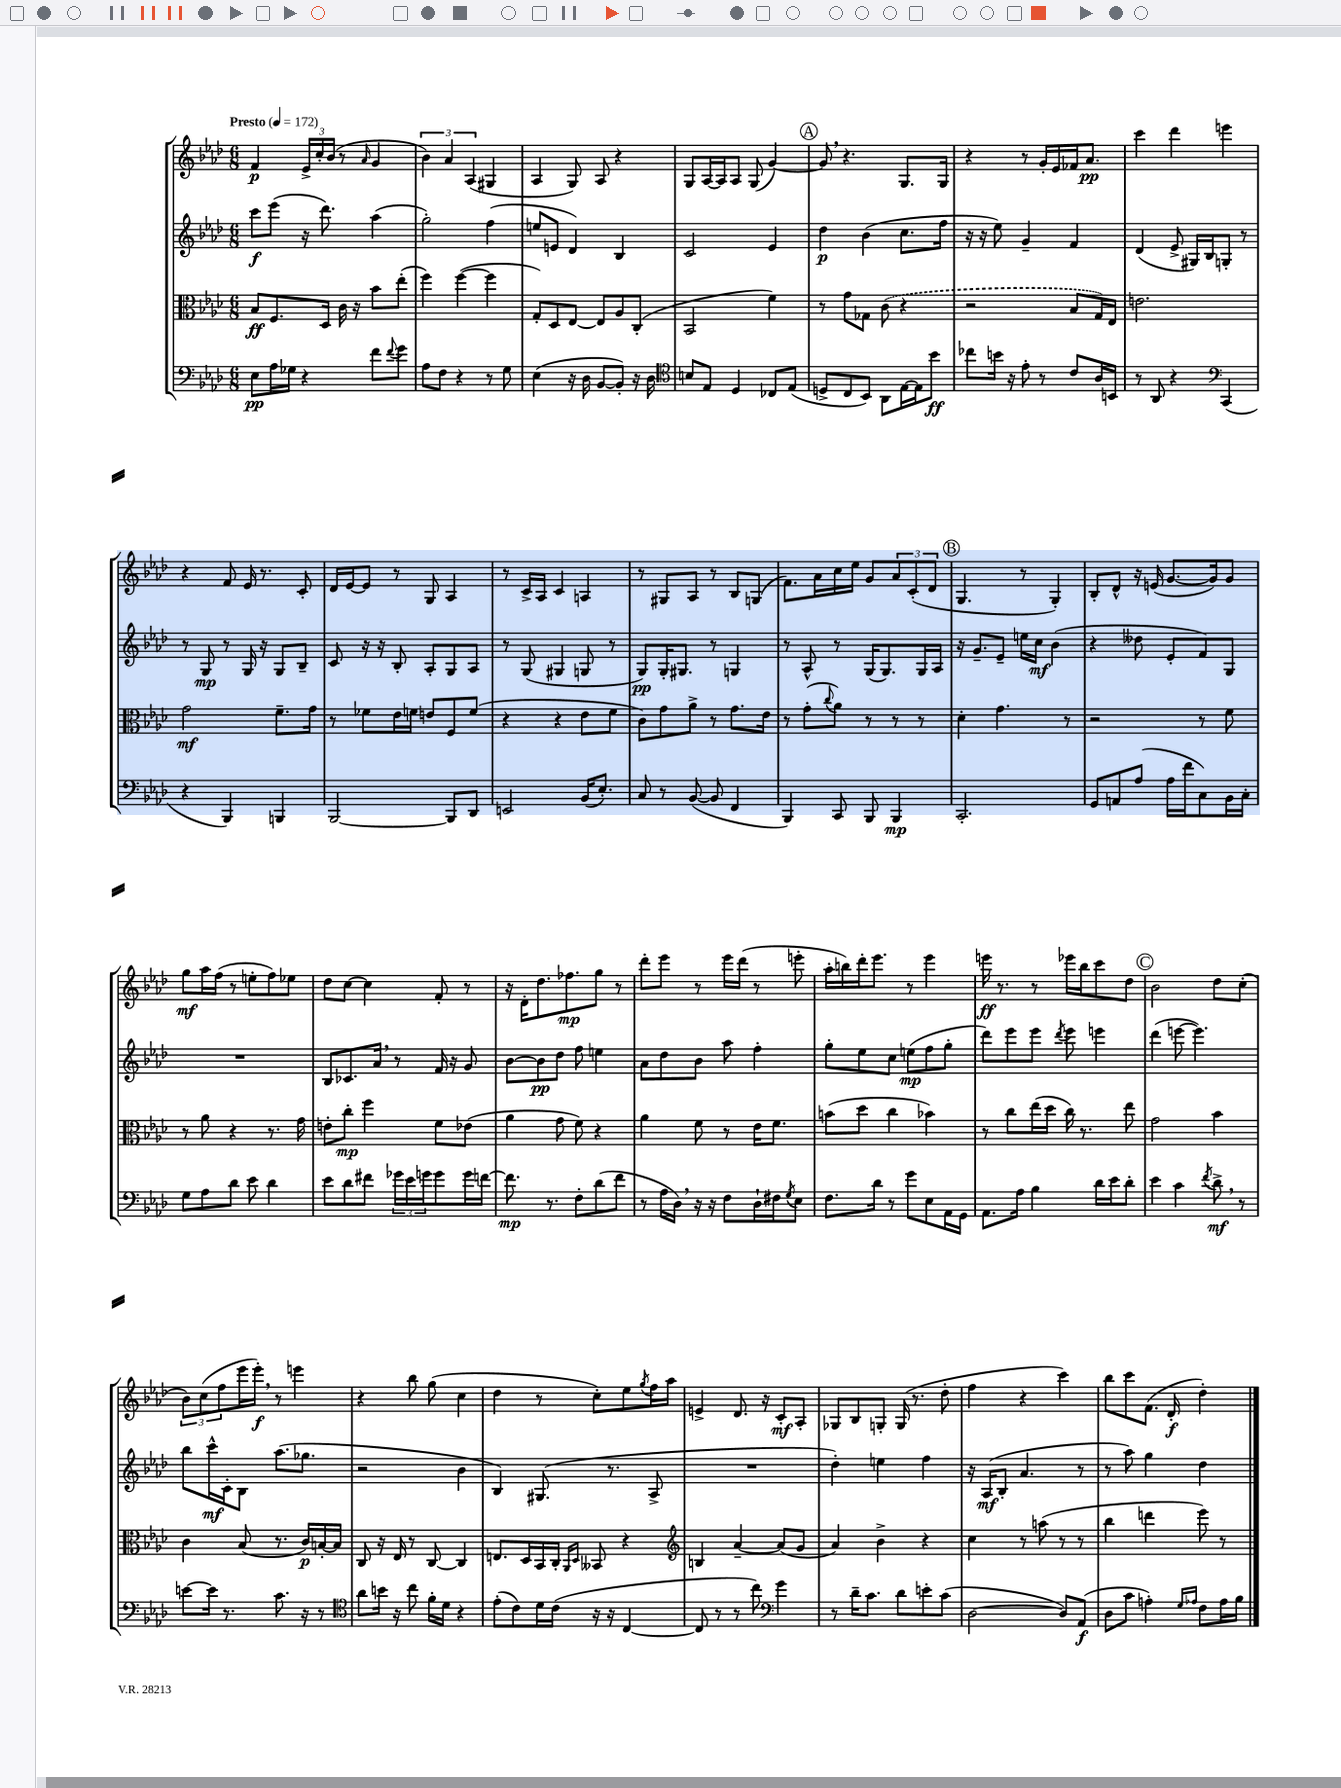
<<
\new StaffGroup <<
\new Staff = "s0" {
    \clef treble \key aes \major \numericTimeSignature \time 6/8 \tempo "Presto" 4 = 172
    f'4\p \tuplet 3/2 { ees'16-> c''16-. bes'16( } r8 \grace { aes'16 } g'4 |
    \tuplet 3/2 { bes'4) aes'4 aes4( } gis4 |
    aes4 g8) aes8 r4 |
    g8 aes16~ aes16 aes8 g8( g'4~) |
    \mark \markup { \circle "A" } g'8 \breathe r4. g8. g16 |
    r4 r8 g'16-. ees'16 fes'16 aes'8.\pp |
    c'''4 des'''4 e'''4 |
    r4 f'8 ees'16 r8. c'8-. |
    des'16 ees'16~ ees'8 r8 g8 aes4 |
    r8 c'16-> aes16 c'4 a4 |
    r8 gis8 aes8 r8 bes8 g8( |
    f'8.) aes'16 c''16 ees''16 g'8 \tuplet 3/2 { aes'8 c'8-.( des'8 } |
    \mark \markup { \circle "B" } g4. r8 g4-.) |
    bes8-. des'8-^ r16 e'16( g'8.~ g'16) g'8 |
    g''8\mf aes''16 f''16( r8 e''8-. f''8) ees''8 |
    des''8 c''8~ c''4 f'8-. r8 |
    r16 des'16-. des''8. fes''8.\mp g''8 r8 |
    des'''8-. ees'''8 r8 ees'''16 des'''16( r8 e'''8-. |
    aes''16-. b''16) des'''16-. ees'''8. r8 ees'''4 |
    e'''16\ff r8. r8 ees'''16 bes''16 c'''8 des''8 |
    \mark \markup { \circle "C" } bes'2 des''8 c''8-.( |
    \tuplet 3/2 { bes'8) c''8( f''8 } ees'''16 ees'''16-.\f) \breathe r8 e'''4 |
    r4 bes''8 g''8( c''4 |
    des''4 r8 c''8-.) ees''8 \acciaccatura { g''8 } f''16 aes''16 |
    e'4-> des'8. r16 c'8-.\mf aes8-. |
    ges8 bes8 g8-. g16( r8. des''8-. |
    f''4 r4 c'''4) |
    bes''8 c'''8 f'8.( des'16-.\f des''4-.) \bar "|." |
}
\new Staff = "s1" {
    \clef treble \key aes \major \numericTimeSignature \time 6/8
    c'''8\f ees'''8( r16 des'''8.) aes''4( |
    g''2-.) f''4( |
    e''8 e'8 des'4) bes4 |
    c'2 ees'4 |
    \mark \markup { \circle "A" } des''4\p bes'4( c''8. f''16 |
    r16 r16 ees''8) g'4-- f'4 |
    des'4( ees'8-> gis16) bes16 g8-. r8 |
    r8 g8\mp r8 g16 r16 g8 bes8-- |
    c'8 r16 r16 bes8-. aes8-. g8 aes8 |
    r8 g8( gis4 g8 r8 |
    g8\pp) g16-. gis8. r8 g4 |
    r8 aes8-^ r8 g16( g8.) g16 aes16 |
    \mark \markup { \circle "B" } r16 g'8.-- ees'8-- e''16 c''16\mf bes'4( |
    r4 deses''8 ees'8-. f'8) g8 |
    R2. |
    bes8 ces'8. aes'16 \breathe r8 f'16 r16 g'8 |
    bes'8~ bes'8\pp des''8 f''8 e''4 |
    aes'8 des''8 bes'8 aes''8 f''4-. |
    g''8-. ees''8 c''8 e''8\mp( f''8 g''8-. |
    des'''8) ees'''8 ees'''8 \acciaccatura { des'''8 } ees'''8 e'''4 |
    \mark \markup { \circle "C" } des'''4( e'''8~ e'''4.) |
    bes''8 c'''16-^\mf c'16-. bes8 aes''8.( ges''8. |
    r2 bes'4 |
    bes4) gis8.( r8. aes8-> |
    R2. |
    des''4-.) e''4 f''4 |
    r16 aes16\mf( bes8-. aes'4. r8 |
    r8 aes''8) g''4 des''4 \bar "|." |
}
\new Staff = "s2" {
    \clef alto \key aes \major \numericTimeSignature \time 6/8
    bes8\ff f8. des16 c'16 r16 bes'8 ees''8-.( |
    f''4) f''4~( f''4 |
    g8-.) des8 ees8~ ees8 aes8 c8-.( |
    bes,2 f'4) |
    \mark \markup { \circle "A" } r8 g'8 ges8 \once \slurDashed c'8( r4 |
    r2 bes8 g16) ees16 |
    e'2. |
    g'2\mf f'8.-- g'16 |
    r8 fes'8 ees'16 f'16 e'8 f8 f'8( |
    r4 r4 ees'8 f'8 |
    c'8) g'8 aes'8-> r8 g'8. ees'16 |
    r8 g'8-.( \appoggiatura { c''8 } aes'8) r8 r8 r8 |
    \mark \markup { \circle "B" } des'4-. g'4. r8 |
    r2 r8 f'8 |
    r8 aes'8 r4 r8. g'16 |
    e'8-. c''8-.\mp f''4 f'8 ees'8( |
    aes'4 g'8 f'8) r4 |
    aes'4 f'8 r8 ees'16 f'8. |
    b'8( des''8 c''4 bes'4) |
    r8 c''8 ees''16( des''16 c''16) r8. ees''8 |
    \mark \markup { \circle "C" } g'2 bes'4 |
    c'4 bes8( r8. c'16\p) b16~-. b16 |
    c8 r16 ees16 r8 c8~ c4 |
    e8. des16 bes,16 c16-. \grace { aes,16 des16 } beses,8 r4 |
    \clef treble b4 aes'4~-- aes'8( g'8 |
    aes'4) bes'4-> r4 |
    c''4 r8 a''8( r8 r8 |
    bes''4 d'''4 ees'''8) r8 \bar "|." |
}
\new Staff = "s3" {
    \clef bass \key aes \major \numericTimeSignature \time 6/8
    ees8\pp aes16 ges16 r4 f'8 \appoggiatura { f'8 } g'8 |
    aes8 f8 r4 r8 g8 |
    ees4( r16 des16 bes,8~ bes,8-.) r16 des16 |
    \clef tenor b8 ees8 des4 ces8 ees8( |
    \mark \markup { \circle "A" } d8-> c8 bes,8) aes,8 ees16~ ees16 bes'8\ff |
    ces''8 b'16 r16 ees'8-. r8 c'8 aes16 b,16 |
    r8 aes,8 r4 \clef bass c,4( |
    r4 bes,,4) b,,4 |
    bes,,2~ bes,,8 des,8 |
    e,2 bes,16( ees8.-.) |
    c8 r8 bes,8~( bes,8 f,4 |
    bes,,4) c,8 bes,,8 bes,,4\mp |
    \mark \markup { \circle "B" } c,2.-. |
    g,8 a,8 aes8( aes16 f'16 c8) bes,16 c16-. |
    g8 aes8 des'8 ees'8 des'4 |
    ees'8 des'8 fis'8 \tuplet 3/2 { ges'16 ees'16 g'16 } g'8 g'16 f'16~ |
    f'8.\mp r8. f8-. des'8( f'8 |
    r8 aes16 des16) \breathe r16 r16 f8 des16-! fis16 \acciaccatura { g8 } ees8 |
    f8. des'16 r8 g'8 ees8 aes,16 g,16 |
    aes,8. aes16 bes4 des'16 ees'16 des'8-. |
    \mark \markup { \circle "C" } ees'4 c'4 \acciaccatura { f'8 } des'8->\mf \breathe r8 |
    e'8~ e'16 r8. c'8. r16 r8 |
    \clef tenor aes'8 b'16 r16 c''8 f'16-. des'16 r4 |
    ees'8-.( c'8) des'16 c'16( r16 r16 c4~ |
    c8 r8 r8 c''8) \clef bass g'4 |
    r8 des'16-- c'8. des'8 e'8-. c'8( |
    des2~ des8) aes,8\f( |
    des8 c'8 a4-.) \grace { g16 aes16 } f8 aes16 bes16 \bar "|." |
}
>>
>>
\layout { \context { \Score \remove "Bar_number_engraver" } }
